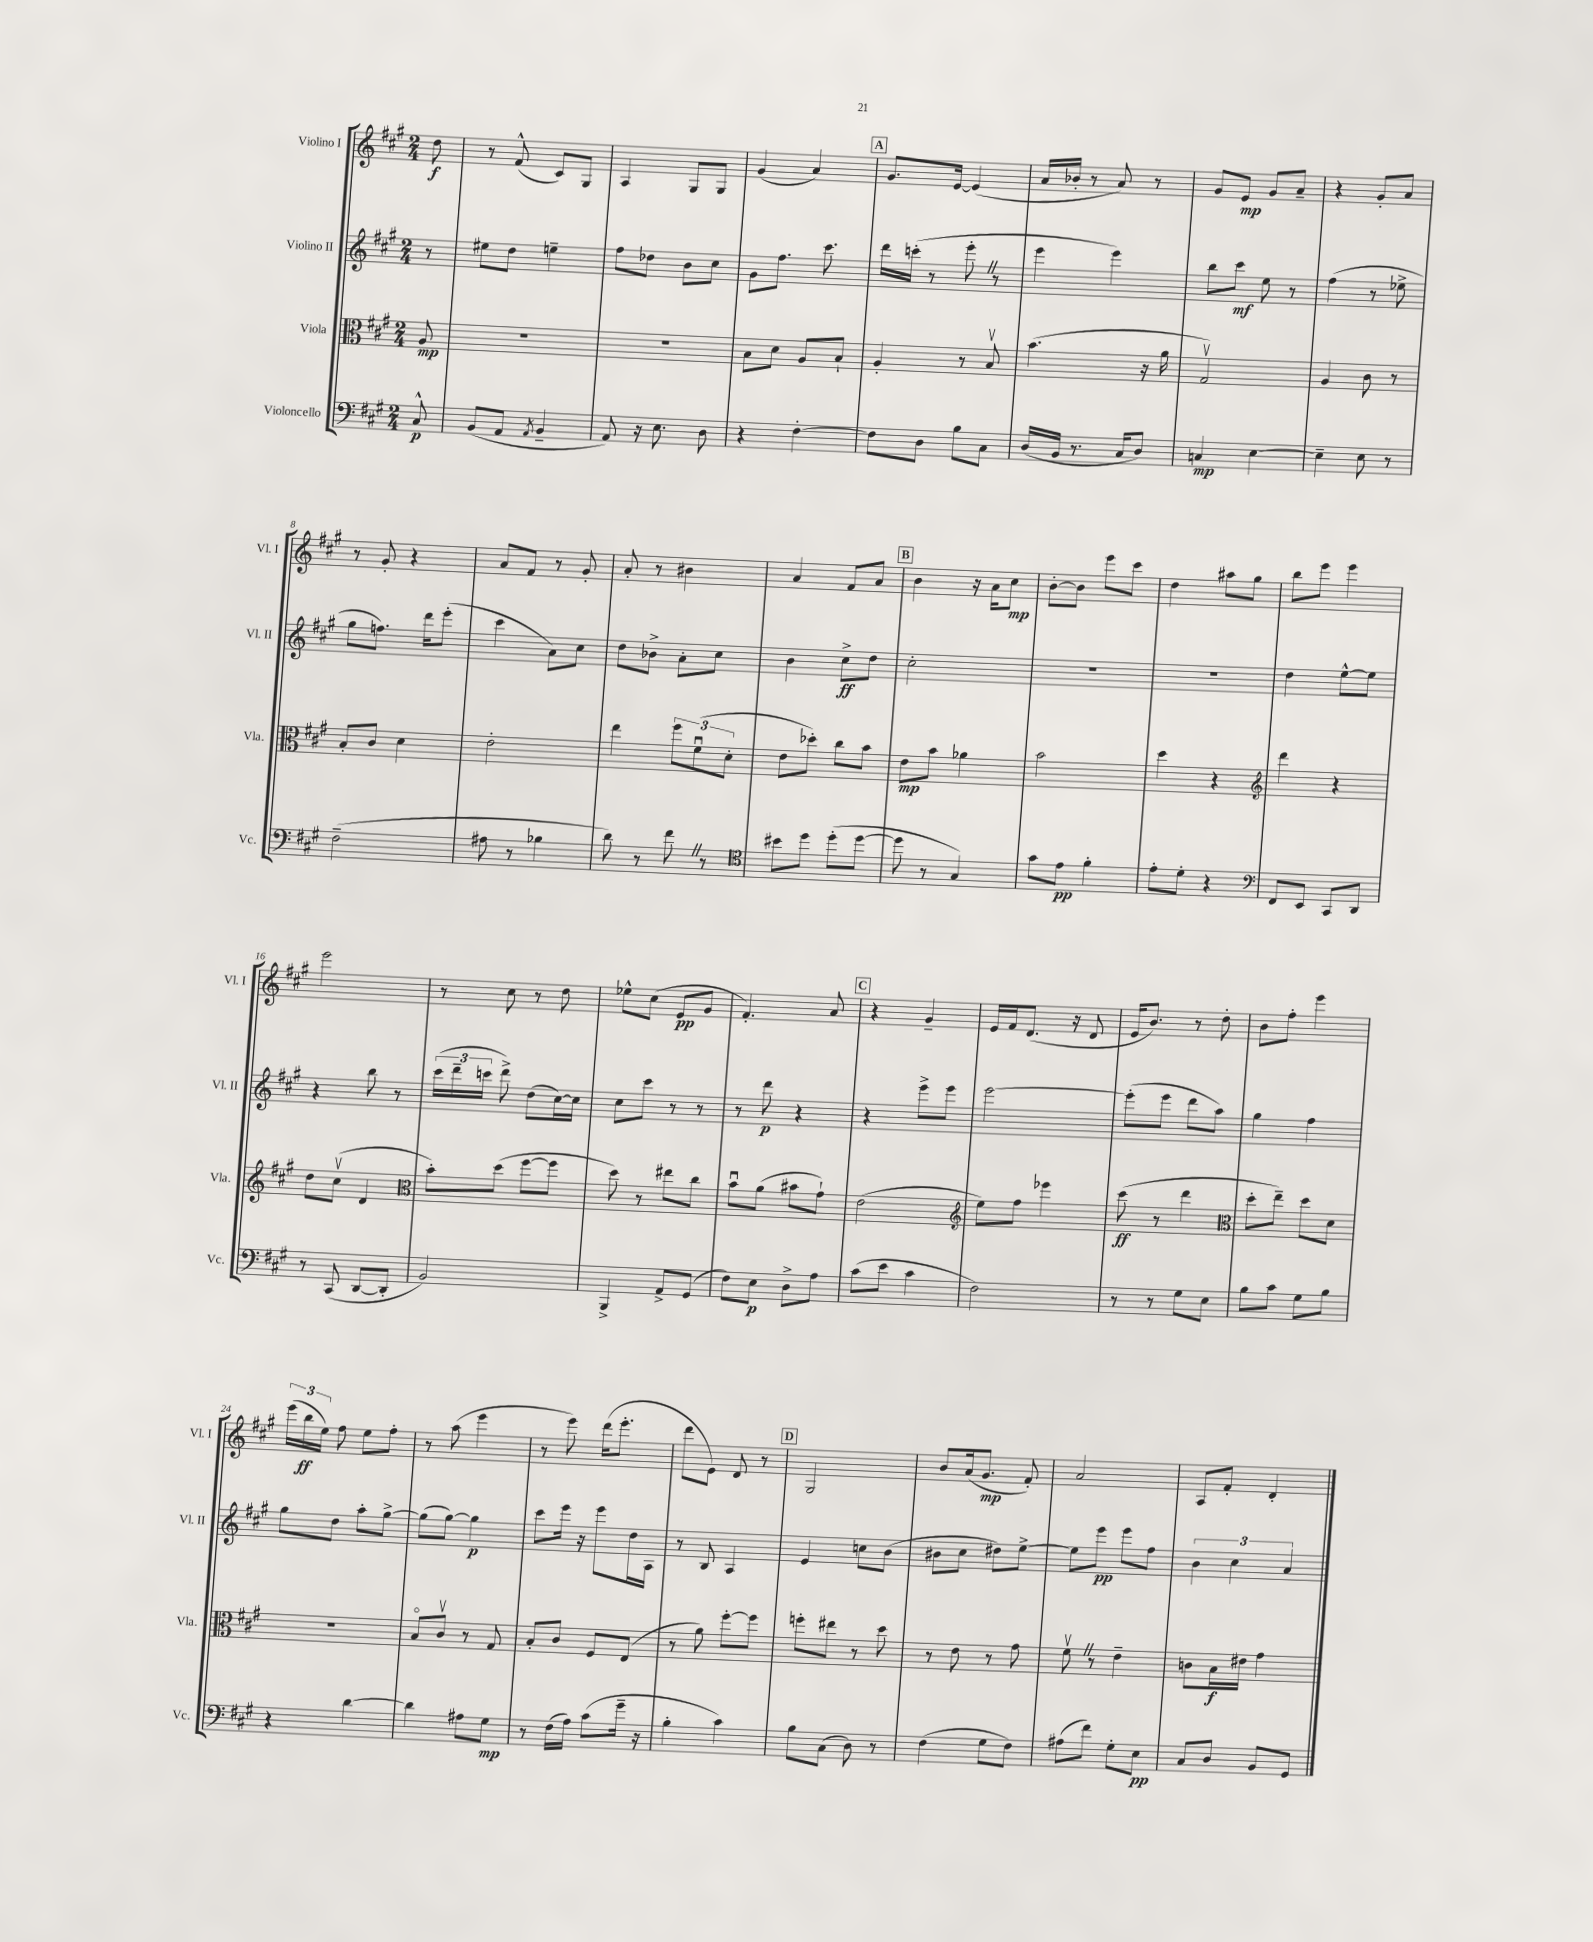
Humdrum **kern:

**kern	**dynam	**kern	**dynam	**kern	**dynam	**kern	**dynam
*part4	*part4	*part3	*part3	*part2	*part2	*part1	*part1
*staff4	*staff4	*staff3	*staff3	*staff2	*staff2	*staff1	*staff1
*I"Violoncello	*	*I"Viola	*	*I"Violino II	*	*I"Violino I	*
*I'Vc.	*	*I'Vla.	*	*I'Vl. II	*	*I'Vl. I	*
*clefF4	*	*clefC3	*	*clefG2	*	*clefG2	*
*k[f#c#g#]	*	*k[f#c#g#]	*	*k[f#c#g#]	*	*k[f#c#g#]	*
*M2/4	*	*M2/4	*	*M2/4	*	*M2/4	*
=	=	=	=	=	=	=	=
8C#^^/	p	8A/	mp	8r	.	8dd\	f
=1	=1	=1	=1	=1	=1	=1	=1
(8BB/L	.	2r	.	8ee#X\L	.	8r	.
8AA/J	.	.	.	8dd\J	.	(8f#^^/	.
8qAA/	.	.	.	.	.	.	.
4BB~/	.	.	.	4een~\	.	8c#/L)	.
.	.	.	.	.	.	8G#/J	.
=2	=2	=2	=2	=2	=2	=2	=2
8AA/)	.	2r	.	8ff#\L	.	4A/	.
16r	.	.	.	8dd-X\J	.	.	.
8.E\	.	.	.	.	.	.	.
.	.	.	.	8b\L	.	8G#/L	.
8D\	.	.	.	8cc#\J	.	8G#/J	.
=3	=3	=3	=3	=3	=3	=3	=3
4r	.	8B\L	.	8g#\L	.	(4g#/	.
.	.	8d\J	.	8.ff#\J	.	.	.
[4F#'\	.	8A/L	.	.	.	4a/)	.
.	.	.	.	8.ccc#\	.	.	.
.	.	8B`/J	.	.	.	.	.
!!LO:REH:place=s1:t=A
=4	=4	=4	=4	=4	=4	=4	=4
8F#\L]	.	4A'/	.	16ddd\LL	.	8.g#/L	.
.	.	.	.	(16cccn'\JJ	.	.	.
8D\J	.	.	.	8r	.	.	.
.	.	.	.	.	.	[16e/Jk	.
8B\L	.	8r	.	8eee'Z\	.	(4e/]	.
8C#\J	.	8Bv/	.	8r	.	.	.
=5	=5	=5	=5	=5	=5	=5	=5
(16D/LL	.	(4.b\	.	4eee\	.	16a/LL	.
16BB/JJ	.	.	.	.	.	16b-X'/JJ	.
8.r	.	.	.	.	.	8r	.
.	.	.	.	4eee\)	.	8a/)	.
16C#/KL	.	.	.	.	.	.	.
8D/J)	.	16r	.	.	.	8r	.
.	.	16a\	.	.	.	.	.
=6	=6	=6	=6	=6	=6	=6	=6
4Cn/	mp	2G#v/)	.	8bb\L	.	8g#/L	.
.	.	.	.	8ccc#\J	mf	8e/J	mp
[4E\	.	.	.	8ee\	.	8g#/L	.
.	.	.	.	8r	.	8a~/J	.
=7	=7	=7	=7	=7	=7	=7	=7
4E~\]	.	4A/	.	(4ff#\	.	4r	.
8E\	.	8c#\	.	8r	.	8g#'/L	.
8r	.	8r	.	8ee-X^\	.	8a/J	.
!!LO:LB:g=z
=8	=8	=8	=8	=8	=8	=8	=8
(2F#~\	.	8B'/L	.	8gg#\L	.	8r	.
.	.	8c#/J	.	8.ffn\J)	.	8g#'/	.
.	.	4d\	.	.	.	4r	.
.	.	.	.	16ddd\KL	.	.	.
.	.	.	.	(8eee'\J	.	.	.
=9	=9	=9	=9	=9	=9	=9	=9
8A#X\	.	2e'\	.	4ccc#\	.	8a/L	.
8r	.	.	.	.	.	8f#/J	.
4B-X\	.	.	.	8a\L)	.	8r	.
.	.	.	.	8cc#\J	.	8g#'/	.
=10	=10	=10	=10	=10	=10	=10	=10
8d\)	.	4ee\	.	8dd\L	.	8a'/	.
8r	.	.	.	8b-X^\J	.	8r	.
8f#Z\	.	12ff#\L	.	8a'\L	.	4b#X\	.
.	.	(12f#u\	.	.	.	.	.
8r	.	.	.	8cc#\J	.	.	.
.	.	12d'\J	.	.	.	.	.
=11	=11	=11	=11	=11	=11	=11	=11
*clefC4	*	*	*	*	*	*	*
8b#X\L	.	8e\L	.	4b\	.	4a/	.
8dd\J	.	8dd-X'\J)	.	.	.	.	.
(8dd'\L	.	8cc#\L	.	8cc#^\L	ff	8f#/L	.
[8dd\J	.	8b\J	.	8dd\J	.	8a/J	.
!!LO:REH:place=s1:t=B
=12	=12	=12	=12	=12	=12	=12	=12
8dd\]	.	8e\L	mp	2cc#'\	.	4b\	.
8r	.	8b\J	.	.	.	.	.
4G#/)	.	4a-X\	.	.	.	16r	.
.	.	.	.	.	.	16a\KL	.
.	.	.	.	.	.	8cc#\J	mp
=13	=13	=13	=13	=13	=13	=13	=13
8g#\L	.	2b\	.	2r	.	[8b'\L	.
8e\J	pp	.	.	.	.	8b\J]	.
4f#'\	.	.	.	.	.	8eee\L	.
.	.	.	.	.	.	8ccc#\J	.
=14	=14	=14	=14	=14	=14	=14	=14
8e'\L	.	4dd\	.	2r	.	4dd\	.
8d'\J	.	.	.	.	.	.	.
4r	.	4r	.	.	.	8aa#X\L	.
.	.	.	.	.	.	8gg#\J	.
=15	=15	=15	=15	=15	=15	=15	=15
*clefF4	*	*clefG2	*	*	*	*	*
8FF#/L	.	4ddd\	.	4dd\	.	8bb\L	.
8EE/J	.	.	.	.	.	8eee\J	.
8CC#/L	.	4r	.	[8ee^^\L	.	4eee\	.
8DD/J	.	.	.	8ee\J]	.	.	.
!!LO:LB:g=z
=16	=16	=16	=16	=16	=16	=16	=16
8r	.	8dd\L	.	4r	.	2eee\	.
(8CC#/	.	(8cc#v\J	.	.	.	.	.
[8DD/L	.	4d/	.	8bb\	.	.	.
8DD'/J]	.	.	.	8r	.	.	.
=17	=17	=17	=17	=17	=17	=17	=17
*	*	*clefC3	*	*	*	*	*
2BB/)	.	8b'\L)	.	(24ccc#\LL	.	8r	.
.	.	.	.	24ddd~\	.	.	.
.	.	.	.	24cccn\JJ	.	.	.
.	.	(8dd\J	.	8ddd^\)	.	8cc#\	.
.	.	[8ff#\L	.	(8dd\L	.	8r	.
.	.	8ff#\J]	.	[16cc#\L)	.	8dd\	.
.	.	.	.	16cc#\JJ]	.	.	.
=18	=18	=18	=18	=18	=18	=18	=18
4BBB^/	.	8dd\)	.	8cc#\L	.	8ee-X^^\L	.
.	.	8r	.	8ccc#\J	.	(8cc#\J	.
8AA^/L	.	8ee#X\L	.	8r	.	8e/L	pp
(8GG#/J	.	8cc#\J	.	8r	.	8g#/J	.
=19	=19	=19	=19	=19	=19	=19	=19
8F#\L)	.	8bu\L	.	8r	.	4.f#'/)	.
8E\J	p	(8a\J	.	8ddd\	p	.	.
8D^\L	.	8b#X\L	.	4r	.	.	.
8A\J	.	8g#`\J)	.	.	.	8a/	.
!!LO:REH:place=s1:t=C
=20	=20	=20	=20	=20	=20	=20	=20
(8c#\L	.	(2e\	.	4r	.	4r	.
8e\J	.	.	.	.	.	.	.
4c#\	.	.	.	8eee^\L	.	4g#~/	.
.	.	.	.	8eee\J	.	.	.
=21	=21	=21	=21	=21	=21	=21	=21
*	*	*clefG2	*	*	*	*	*
2F#\)	.	8ee\L)	.	[2eee\	.	16e/LL	.
.	.	.	.	.	.	16f#/J	.
.	.	8ff#\J	.	.	.	(8.d/J	.
.	.	4eee-X\	.	.	.	.	.
.	.	.	.	.	.	16r	.
.	.	.	.	.	.	8d/	.
=22	=22	=22	=22	=22	=22	=22	=22
8r	.	(8ccc#\	ff	(8eee'\L]	.	16e/KL	.
.	.	.	.	.	.	8.b/J)	.
8r	.	8r	.	8eee\J	.	.	.
8G#\L	.	4ddd\	.	8ddd\L	.	8r	.
8E\J	.	.	.	8aa\J)	.	8dd'\	.
=23	=23	=23	=23	=23	=23	=23	=23
*	*	*clefC3	*	*	*	*	*
8B\L	.	8dd'\L	.	4gg#\	.	8b\L	.
8c#\J	.	8ee~\J)	.	.	.	8ff#'\J	.
8G#\L	.	8dd\L	.	4ff#\	.	4eee\	.
8B\J	.	8d\J	.	.	.	.	.
!!LO:LB:g=z
=24	=24	=24	=24	=24	=24	=24	=24
4r	.	2r	.	8gg#\L	.	(24eee\LL	.
.	.	.	.	.	.	24bb\	ff
.	.	.	.	.	.	24ee\JJ)	.
.	.	.	.	8dd\J	.	8ff#\	.
[4d\	.	.	.	8aa'\L	.	8ee\L	.
.	.	.	.	[8gg#^\J	.	8ff#'\J	.
=25	=25	=25	=25	=25	=25	=25	=25
4d\]	.	8B/L	.	(8gg#\L]	.	8r	.
.	.	8c#v/J	.	[8gg#\J)	.	(8aa\	.
8A#X\L	.	8r	.	4gg#\]	p	4eee\	.
8G#\J	mp	8G#/	.	.	.	.	.
=26	=26	=26	=26	=26	=26	=26	=26
8r	.	8B'/L	.	8ccc#\L	.	8r	.
(16F#\LL	.	8c#/J	.	16eee\Jk	.	8eee\)	.
16A\JJ)	.	.	.	16r	.	.	.
(8c#\L	.	8F#/L	.	8eee\L	.	(16ddd\KL	.
.	.	.	.	.	.	8.eee'\J	.
16g#~\Jk	.	(8E/J	.	16dd\L	.	.	.
16r	.	.	.	16A\JJ	.	.	.
=27	=27	=27	=27	=27	=27	=27	=27
4B'\	.	8r	.	8r	.	8ddd\L	.
.	.	8a\)	.	8B/	.	8e\J)	.
4c#\)	.	[8ff#'\L	.	4A/	.	8d/	.
.	.	8ff#\J]	.	.	.	8r	.
!!LO:REH:place=s1:t=D
=28	=28	=28	=28	=28	=28	=28	=28
8B\L	.	8ffn'\L	.	4e/	.	2G#/	.
(8C#\J	.	8ee#X\J	.	.	.	.	.
8D\)	.	8r	.	8ccn\L	.	.	.
8r	.	8dd\	.	(8b\J	.	.	.
=29	=29	=29	=29	=29	=29	=29	=29
(4F#\	.	8r	.	8b#X\L	.	8b/L	.
.	.	8e\	.	8cc#\J	.	(16a/k	.
.	.	.	.	.	.	8.g#/J	mp
8G#\L	.	8r	.	8dd#X\L)	.	.	.
8F#\J)	.	8g#\	.	[8ee^\J	.	8f#'/)	.
=30	=30	=30	=30	=30	=30	=30	=30
(8A#X\L	.	8f#vZ\	.	8ee\L]	.	2a/	.
8f#\J)	.	8r	.	8eee\J	pp	.	.
8G#'\L	.	4e~\	.	8eee\L	.	.	.
8E\J	pp	.	.	8ff#\J	.	.	.
=31	=31	=31	=31	=31	=31	=31	=31
8C#/L	.	8cn\L	.	6b\	.	8A/L	.
8D/J	.	16B\L	f	.	.	8f#'/J	.
.	.	.	.	6cc#\	.	.	.
.	.	16e#X\JJ	.	.	.	.	.
8BB/L	.	4g#\	.	.	.	4d'/	.
.	.	.	.	6a/	.	.	.
8GG#/J	.	.	.	.	.	.	.
==	==	==	==	==	==	==	==
*-	*-	*-	*-	*-	*-	*-	*-
